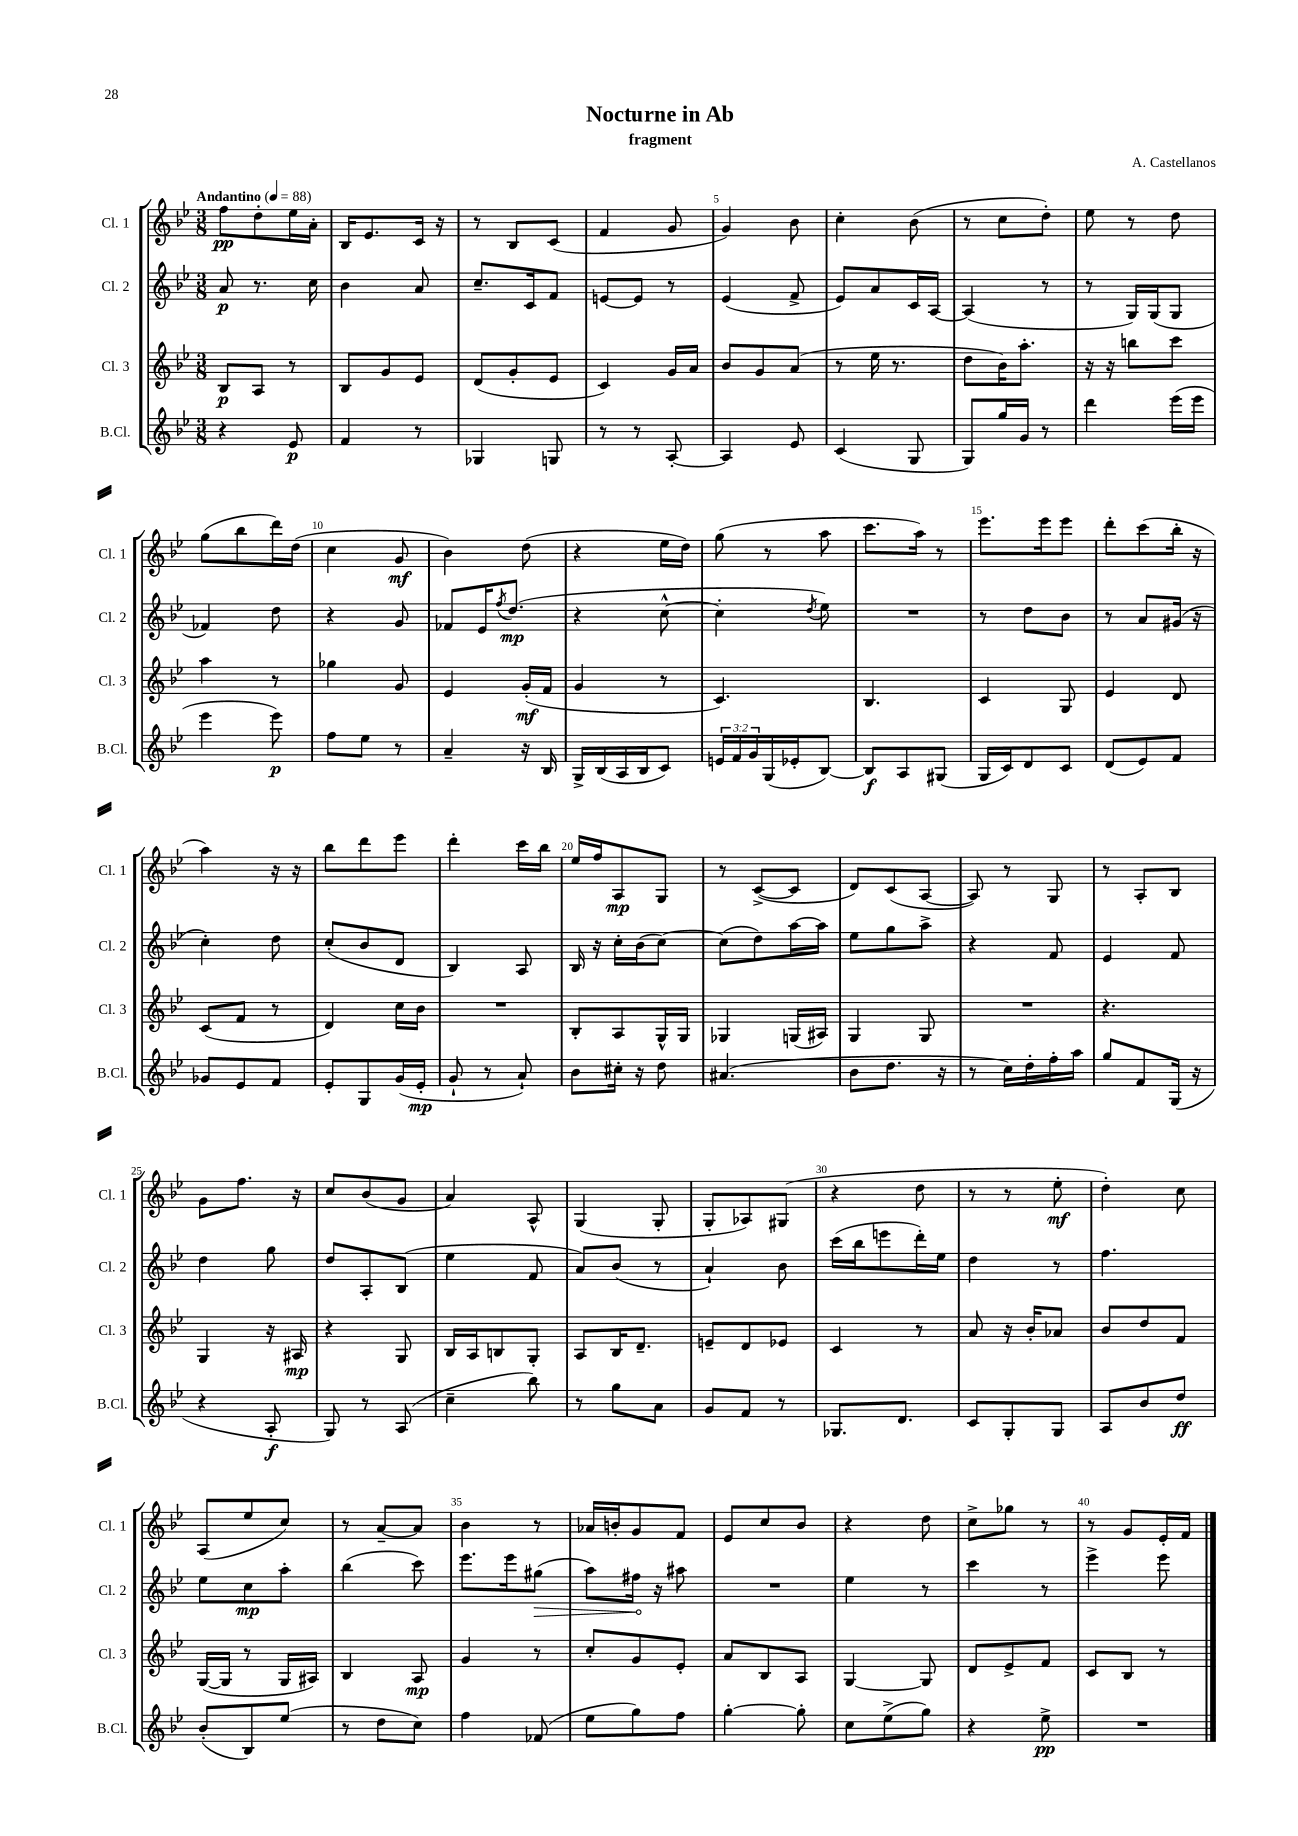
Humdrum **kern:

**kern	**kern	**kern	**kern
*staff4	*staff3	*staff2	*staff1
*clefG2	*clefG2	*clefG2	*clefG2
*k[b-e-]	*k[b-e-]	*k[b-e-]	*k[b-e-]
*M3/8	*M3/8	*M3/8	*M3/8
*MM88	*MM88	*MM88	*MM88
4r	8B-	8a	8ff
.	8A	8.r	8dd'
8e-	8r	.	16ee-
.	.	16cc	16a'
=	=	=	=
4f	8B-	4b-	16B-
.	.	.	8.e-
.	8g	.	.
8r	8e-	8a	16c
.	.	.	16r
=	=	=	=
4G-	(8d	8.cc~	8r
.	8g'	.	8B-
.	.	16c	.
8G	8e-	8f	(8c
=	=	=	=
8r	4c)	[8e	4f
8r	.	8e]	.
[8A'	16g	8r	8g
.	16a	.	.
=	=	=	=
4A]	8b-	(4e-	4g)
.	8g	.	.
8e-	(8a	8f^	8b-
=	=	=	=
(4c	8r	8e-)	4cc'
.	16ee-	8a	.
.	8.r	.	.
8G	.	16c	(8b-
.	.	[16A	.
=	=	=	=
8G)	8dd	(4A]	8r
16gg	16b-)	.	8cc
16g	8.aa'	.	.
8r	.	8r	8dd')
=	=	=	=
4ddd	16r	8r	8ee-
.	16r	.	.
.	8bb	16G)	8r
.	.	(16G	.
(16eee-	8ccc	8G	8dd
16eee-	.	.	.
=	=	=	=
4eee-	4aa	4f-)	(8gg
.	.	.	8bb-
8eee-)	8r	8dd	16ddd)
.	.	.	(16dd
=	=	=	=
8ff	4gg-	4r	4cc
8ee-	.	.	.
8r	8g	8g	8g
=	=	=	=
4a~	4e-	8f-	4b-)
.	.	16e-	.
.	.	8qff	.
.	.	(8.dd	.
16r	(16g'	.	(8dd
16B-	16f	.	.
=	=	=	=
16G^	4g	4r	4r
(16B-	.	.	.
16A	.	.	.
16B-	.	.	.
8c)	8r	[8cc^^	16ee-
.	.	.	16dd)
=	=	=	=
24e	4.c)	4cc']	(8gg
24f	.	.	.
24g	.	.	.
(16G	.	.	8r
16e-'	.	.	.
.	.	8qdd	.
[8B-)	.	8ee-)	8aa
=	=	=	=
8B-]	4.B-	4.r	8.ccc
8A	.	.	.
.	.	.	16aa)
(8G#	.	.	8r
=	=	=	=
16G	4c	8r	8.eee-
16c)	.	.	.
8d	.	8dd	.
.	.	.	16eee-
8c	8G	8b-	8eee-
=	=	=	=
(8d	4e-	8r	8ddd'
8e-)	.	8a	(8ccc
8f	8d	(16g#	16bb-'
.	.	16r	16r
=	=	=	=
8g-	(8c	4cc')	4aa)
8e-	8f	.	.
8f	8r	8dd	16r
.	.	.	16r
=	=	=	=
8e-'	4d)	(8cc'	8bb-
8G	.	8b-	8ddd
(16g	16cc	8d	8eee-
16e-'	16b-	.	.
=	=	=	=
8g`	4.r	4B-)	4ddd'
8r	.	.	.
8a`)	.	8A	16ccc
.	.	.	16bb-
=	=	=	=
8b-	8B-'	16B-	16ee-
.	.	16r	16ff
16cc#'	8A	16cc'	8A
16r	.	(16b-	.
8dd	16G^^	[8cc)	8G
.	16G	.	.
=	=	=	=
(4.a#	4G-	(8cc]	8r
.	.	8dd)	([8c^
.	(16G	[16aa	8c]
.	16A#)	16aa]	.
=	=	=	=
8b-	4G	8ee-	8d)
8.dd	.	8gg	(8c
.	8G	8aa^	[8A
16r	.	.	.
=	=	=	=
8r	4.r	4r	8A])
16cc)	.	.	8r
16dd'	.	.	.
16ff'	.	8f	8G
16aa	.	.	.
=	=	=	=
8gg	4.r	4e-	8r
8f	.	.	8A'
(16G	.	8f	8B-
16r	.	.	.
=	=	=	=
4r	4G	4dd	8g
.	.	.	8.ff
8A'	16r	8gg	.
.	16A#	.	16r
=	=	=	=
8G)	4r	8dd	8cc
8r	.	8A'	(8b-
(8A	8G	(8B-	8g
=	=	=	=
4cc~	16B-	4ee-	4a)
.	16A	.	.
.	8B	.	.
8bb-)	8G'	8f	8A^^
=	=	=	=
8r	8A	8a)	(4G
8gg	16B-	(8b-	.
.	8.d~	.	.
8a	.	8r	8G'
=	=	=	=
8g	8e~	4a`)	8G'
8f	8d	.	8A-)
8r	8e-	8b-	(8G#
=	=	=	=
8.G-	4c	(16ccc	4r
.	.	16bb-	.
.	.	8eee	.
8.d	.	.	.
.	8r	16ddd')	8dd
.	.	16ee-	.
=	=	=	=
8c	8a	4dd	8r
8G'	16r	.	8r
.	16b-'	.	.
8G	8a-	8r	8ee-'
=	=	=	=
8A	8b-	4.ff	4dd')
8b-	8dd	.	.
8dd	8f	.	8cc
=	=	=	=
(8b-'	([16G	8ee-	(8A
.	16G]	.	.
8B-)	8r	8cc	8ee-
(8ee-	16G	8aa'	8cc)
.	16A#)	.	.
=	=	=	=
8r	4B-	(4bb-	8r
8dd	.	.	[8a~
8cc)	8A	8ccc)	8a]
=	=	=	=
4ff	4g	8.eee-	4b-
.	.	16eee-	.
(8f-	8r	(8gg#	8r
=	=	=	=
8ee-	8cc'	8aa)	16a-
.	.	.	16b'
8gg)	8g	16ff#	8g
.	.	16r	.
8ff	8e-'	8aa#	8f
=	=	=	=
[4gg'	8a	4.r	8e-
.	8B-	.	8cc
8gg']	8A	.	8b-
=	=	=	=
8cc	[4G	4ee-	4r
(8ee-^	.	.	.
8gg)	8G]	8r	8dd
=	=	=	=
4r	8d	4ccc	8cc^
.	8e-^	.	8gg-
8ee-^	8f	8r	8r
=	=	=	=
4.r	8c	4eee-^	8r
.	8B-	.	8g
.	8r	8eee-	16e-'
.	.	.	16f
==	==	==	==
*-	*-	*-	*-
